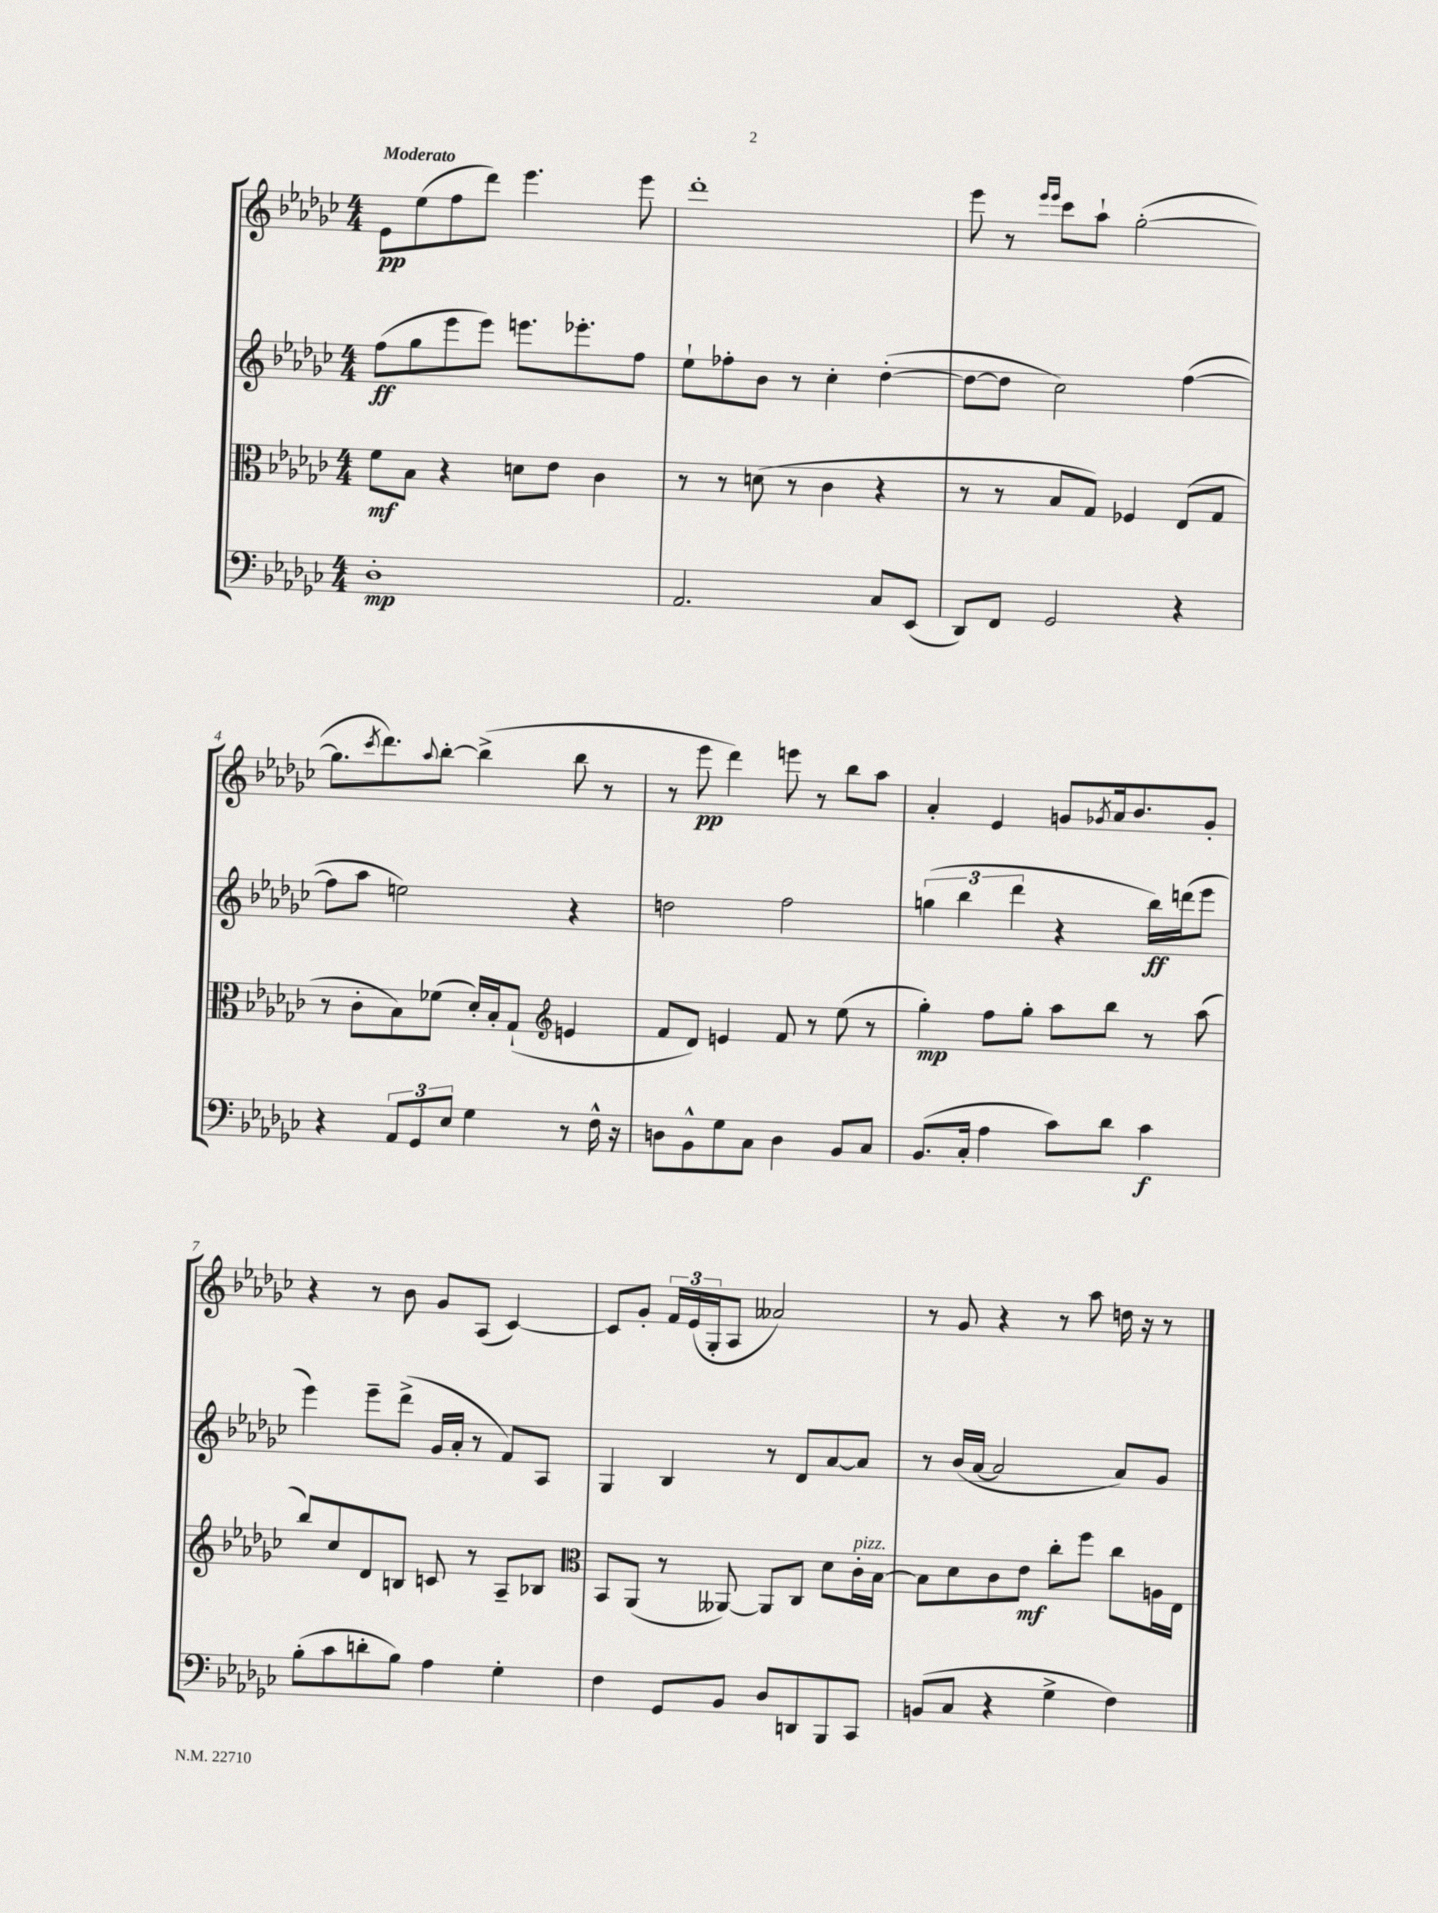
<<
\new StaffGroup <<
\new Staff = "s0" {
    \clef treble \key ges \major \numericTimeSignature \time 4/4 \tempo "Moderato"
    ees'8\pp ees''8( f''8 des'''8) ees'''4. ees'''8 |
    des'''1-. |
    ees'''8 r8 \grace { ees'''16 ees'''16 } ces'''8 aes''8-! ges''2~-.( |
    ges''8. \acciaccatura { ces'''8 } des'''8.) \appoggiatura { aes''8 } bes''8~-. bes''4->( bes''8 r8 |
    r8 ees'''8\pp des'''4) e'''8 r8 bes''8 aes''8 |
    aes'4-. ees'4 g'8 \acciaccatura { ges'8 } aes'16 bes'8. ges'8-. |
    r4 r8 bes'8 ges'8 aes8( ces'4~) |
    ces'8 ges'8-. \tuplet 3/2 { f'16 ees'16( ges16-. } aes8 aeses'2) |
    r8 ges'8 r4 r8 aes''8 d''16 r16 r8 \bar "|." |
}
\new Staff = "s1" {
    \clef treble \key ges \major \numericTimeSignature \time 4/4
    f''8\ff( ges''8 ees'''8 ees'''8) e'''8. ees'''8.-. f''8 |
    ees''8-! fes''8-. bes'8 r8 ces''4-. des''4~-.( |
    des''8~ des''8 ces''2) f''4~( |
    f''8 aes''8 e''2) r4 |
    d''2 f''2 |
    \tuplet 3/2 { g''4( bes''4 des'''4 } r4 bes''16\ff) d'''16( ees'''8 |
    ees'''4) ees'''8-- des'''8->( ges'16 aes'16-. r8 f'8) aes8 |
    ges4 bes4 r8 des'8 aes'8~ aes'8 |
    r8 bes'16( aes'16~ aes'2 aes'8) ges'8 \bar "|." |
}
\new Staff = "s2" {
    \clef alto \key ges \major \numericTimeSignature \time 4/4
    f'8\mf bes8 r4 d'8 ees'8 ces'4 |
    r8 r8 d'8( r8 ces'4 r4 |
    r8 r8 bes8 ges8) fes4 ees8( ges8 |
    r8 ces'8-. bes8) fes'8( des'16-.) bes16-. ges8-!( \clef treble e'4 |
    f'8 des'8) e'4 f'8 r8 ees''8( r8 |
    ges''4-.\mp) f''8 ges''8-. aes''8 bes''8 r8 aes''8( |
    bes''8) ces''8 des'8 b8 c'8 r8 aes8-- bes8 |
    \clef alto bes,8 aes,8( r8 aeses,8~) aeses,8 ces8 des'8 ces'16-.^\markup { \italic "pizz." } bes16~ |
    bes8 des'8 ces'8 ees'8\mf ces''8-. f''8 ces''8 a16 ees16 \bar "|." |
}
\new Staff = "s3" {
    \clef bass \key ges \major \numericTimeSignature \time 4/4
    des1-.\mp |
    aes,2. ces8 ees,8( |
    des,8) f,8 ges,2 r4 |
    r4 \tuplet 3/2 { aes,8 ges,8 ees8 } ges4 r8 f16-^ r16 |
    d8 bes,8-^ ges8 ces8 d4 bes,8 ces8 |
    bes,8.( ces16-. aes4 ces'8) des'8 ces'4\f |
    bes8-.( ces'8 d'8-. bes8) aes4 ges4-. |
    f4 ges,8 bes,8 des8 d,8 bes,,8 ces,8 |
    b,8( ces8 r4 ges4-> f4) \bar "|." |
}
>>
>>
